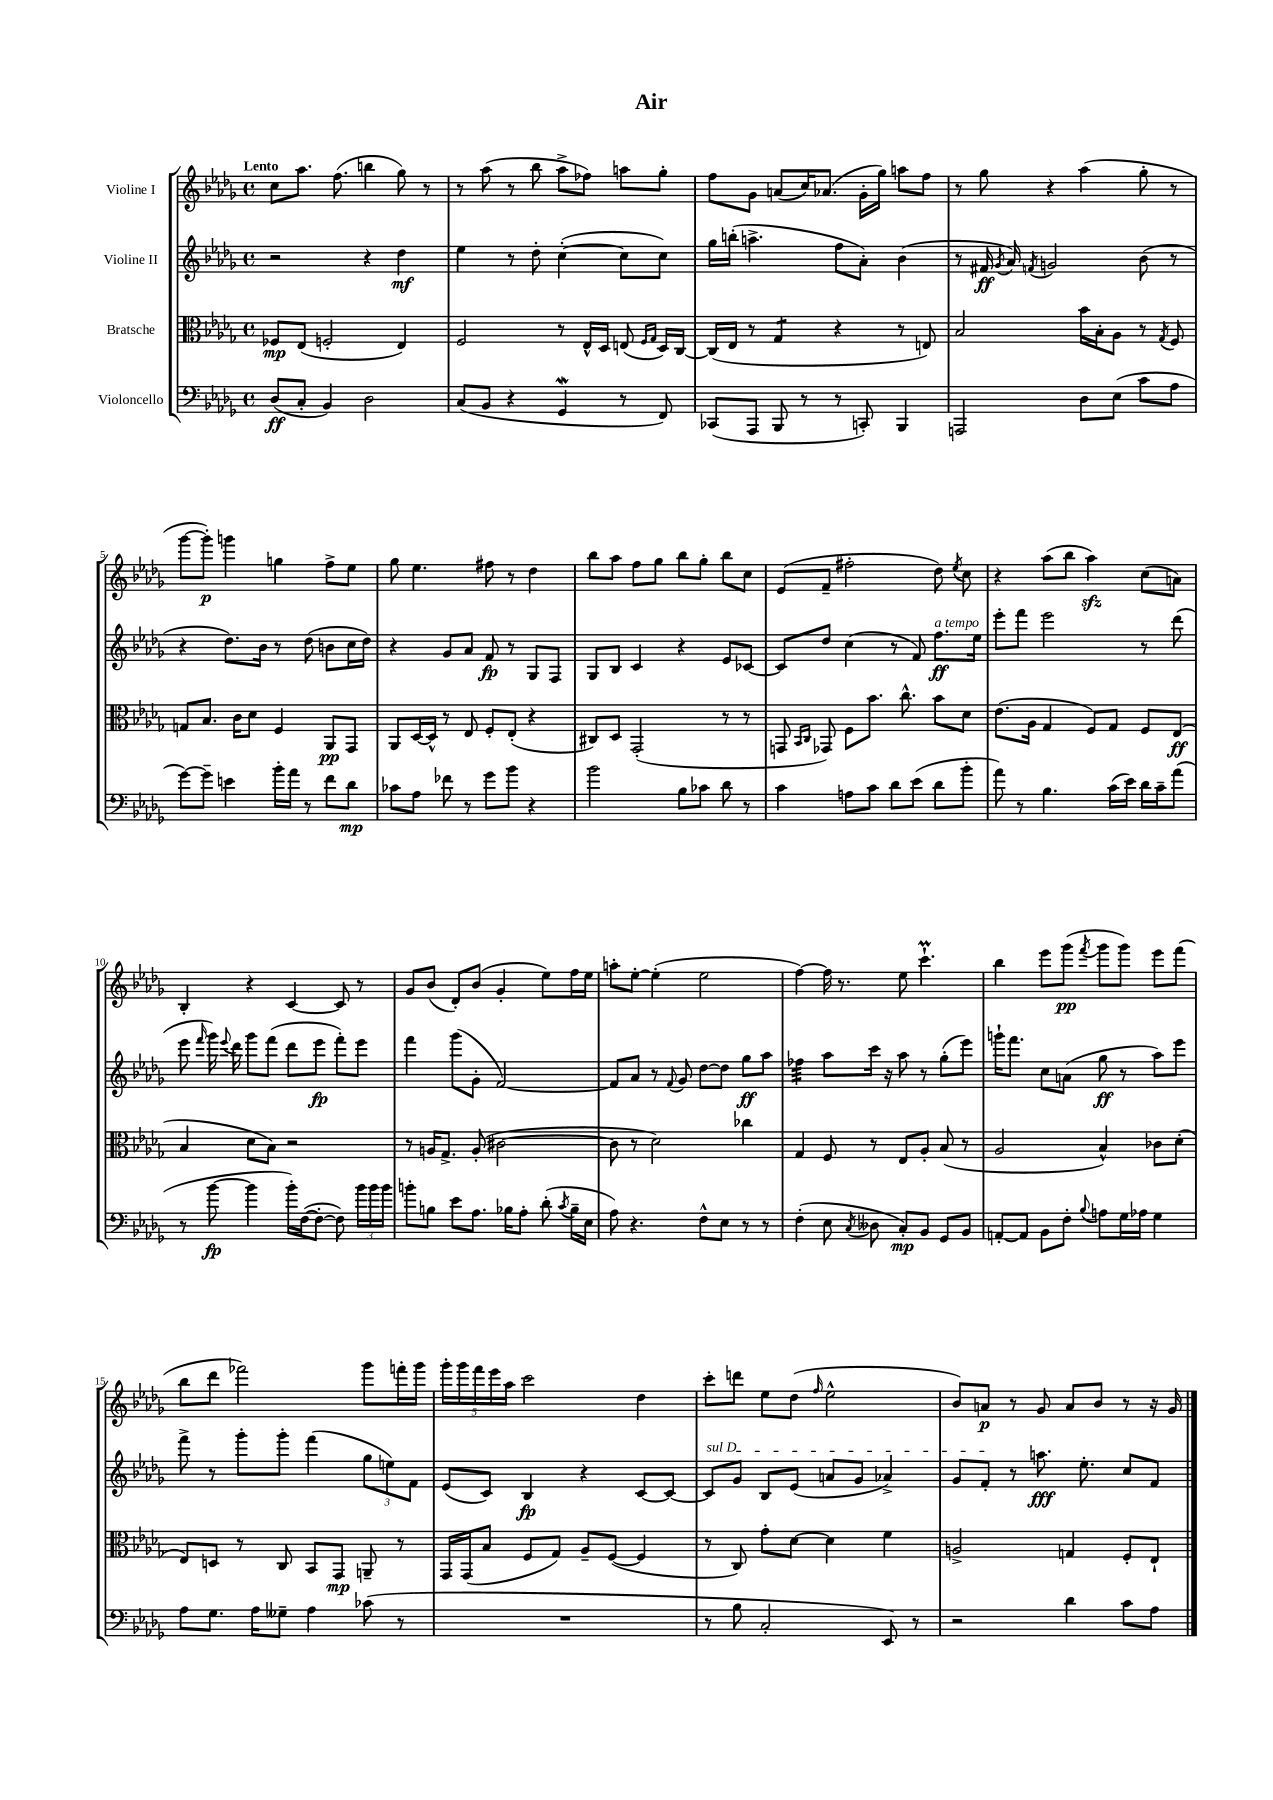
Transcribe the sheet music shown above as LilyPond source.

\header { title = "Air" }
<<
\new StaffGroup <<
\new Staff = "s0" \with { instrumentName = "Violine I" } {
    \clef treble \key des \major \defaultTimeSignature \time 4/4 \tempo "Lento"
    \autoBeamOff c''8[ aes''8.] f''8.( b''4 ges''8) r8 |
    r8 aes''8( r8 bes''8 aes''8[-> fes''8]) a''8[ ges''8]-. |
    f''8[ ges'8] a'8[( c''16) aes'8.]( ges'16[-. ges''16]) a''8[ f''8] |
    r8 ges''8 r4 aes''4( ges''8-. r8 |
    ges'''8[~ ges'''8]-.\p) g'''4 g''4 f''8[-> ees''8] |
    ges''8 ees''4. fis''8 r8 des''4 |
    bes''8[ aes''8] f''8[ ges''8] bes''8[ ges''8]-. bes''8[ c''8] |
    ees'8[( f'8]-- fis''2-. des''8) \acciaccatura { ees''8 } c''8 |
    r4 aes''8[( bes''8] aes''4\sfz) c''8[( a'8]) |
    bes4-. r4 c'4~ c'8 r8 |
    ges'8[ bes'8]( des'8[-.) bes'8]( ges'4-. ees''8[) f''16 ees''16] |
    a''8[-. ees''8]~-. ees''4-.( ees''2 |
    f''4~) f''16 r8. ees''8 c'''4.-!\prall |
    bes''4 ees'''8[ ges'''8]\pp( \acciaccatura { f'''8 } ges'''8[ ges'''8]) ees'''8[ f'''8]( |
    bes''8[ des'''8] fes'''2) ges'''8[ f'''16-. ges'''16] |
    \tuplet 5/4 { ges'''16[-. ges'''16 f'''16 ees'''16 aes''16] } c'''2 des''4 |
    c'''8[-. d'''8] ees''8[ des''8]( \grace { f''16 } ees''2-^ |
    bes'8[) a'8]\p r8 ges'8 a'8[ bes'8] r8 r16 ges'16 \bar "|." |
}
\new Staff = "s1" \with { instrumentName = "Violine II" } {
    \clef treble \key des \major \defaultTimeSignature \time 4/4
    \autoBeamOff r2 r4 des''4\mf |
    ees''4 r8 des''8-. c''4~-.( c''8[ c''8]) |
    ges''16[ b''16]-.( a''4.-> f''8[ aes'8]-.) bes'4( |
    r8 fis'16\ff \acciaccatura { ges'8 } aes'16) \acciaccatura { f'8 } g'2 bes'8( r8 |
    r4 des''8.[) bes'16] r8 des''8( b'8[ c''16 des''16]) |
    r4 ges'8[ aes'8] f'8\fp r8 ges8[ f8] |
    ges8[ bes8] c'4 r4 ees'8[ ces'8]~ |
    ces'8[ des''8] c''4( r8 f'8) f''8.[\ff^\markup { \italic "a tempo" } ees''16] |
    ees'''8[-. f'''8] ees'''2 r8 des'''8( |
    ees'''8 \grace { f'''16 } ges'''16) \appoggiatura { ees'''8 } des'''16 ges'''8[ f'''8]( des'''8[ ees'''8]\fp f'''8[-.) ees'''8] |
    f'''4 ges'''8[( ges'8]-. f'2~) |
    f'8[ aes'8] r8 \appoggiatura { f'8 } ges'8 des''8[~ des''8] ges''8[\ff aes''8] |
    fes''4:32 aes''8[ c'''16] r16 aes''8 r8 ges''8[-.( ees'''8]) |
    g'''16[-! f'''8.] c''8[ a'8]( ges''8\ff r8 aes''8[) ees'''8] |
    f'''8-> r8 ges'''8[-. ges'''8]-. f'''4( \tuplet 3/2 { ges''8[ e''8) f'8] } |
    ees'8[( c'8]) bes4\fp r4 c'8[~ c'8]~ |
    \once \override TextSpanner.bound-details.left.text = \markup { \italic "sul D" } c'8[\startTextSpan ges'8] bes8[ ees'8]( a'8[ ges'8] aes'4->) |
    ges'8[ f'8]-.\stopTextSpan r8 a''8.\fff ees''8.-. c''8[ f'8] \bar "|." |
}
\new Staff = "s2" \with { instrumentName = "Bratsche" } {
    \clef alto \key des \major \defaultTimeSignature \time 4/4
    \autoBeamOff fes8[\mp ees8]( f2-. ees4) |
    f2 r8 ees16[-^ des16] e8( \grace { f16[ ges16] } des16[) c16]~ |
    c16[( ees16] r8 ges4:8 r4 r8 e8) |
    bes2 bes'16[ bes16-. aes8] r8 \acciaccatura { ges8 } f8 |
    g8[ bes8.] c'16[ des'8] f4 aes,8[\pp ges,8] |
    aes,8[ des16~ des16]-^ r8 ees8 f8[-. ees8]-.( r4 |
    cis8[) des8] ges,2-.( r8 r8 |
    g,8 \grace { bes,16[ c16] } ges,8) f8[ bes'8.] c''8.-^ bes'8[ des'8] |
    ees'8.[( aes16] ges4 f8[) ges8] f8[ ees8]\ff( |
    bes4 des'8[ bes8]) r2 |
    r8 a16[ ges8.]-> a8-.( cis'2~ |
    cis'8 r8 des'2) ces''4 |
    ges4 f8 r8 ees8[ aes8]-. bes8( r8 |
    aes2 bes4-^) ces'8[ des'8]-.( |
    ees8[) d8] r8 c8 bes,8[ ges,8]\mp a,8-- r8 |
    ges,16[ ges,16( bes8] f8[ ges8]) aes8[-- f8]~( f4 |
    r8 c8) ges'8[-. des'8]~ des'4 f'4 |
    a2-> g4 f8[-. ees8]-! \bar "|." |
}
\new Staff = "s3" \with { instrumentName = "Violoncello" } {
    \clef bass \key des \major \defaultTimeSignature \time 4/4
    \autoBeamOff des8[\ff( c8]-. bes,4) des2 |
    c8[( bes,8] r4 ges,4\mordent r8 f,8) |
    ces,8[( aes,,8] bes,,8 r8 r8 c,8-.) bes,,4 |
    a,,2 des8[ ees8]( c'8[ aes8] |
    ges'8[~) ges'8]-- e'4 bes'16[-. aes'16] r8 f'8[ des'8]\mp |
    ces'8[ aes8] fes'8 r8 ges'8[ bes'8] r4 |
    bes'2 bes8[ ces'8] des'8 r8 |
    c'4 a8[ c'8] des'8[ ees'8]( des'8[ bes'8]-. |
    aes'8) r8 bes4. c'16[( ees'16]) des'16[ c'16-- aes'8]( |
    r8 bes'8~\fp bes'4 bes'16[-.) f16~( f8]~-. f8) \tuplet 3/2 { bes'16[ bes'16 bes'16] } |
    b'8[-. b8] ees'8[ aes8.] bes16[ aes8]-. des'8-.( \acciaccatura { c'8 } bes16[-- ees16] |
    aes8) r4. f8[-^ ees8] r8 r8 |
    f4-.( ees8 \acciaccatura { c8 } deses8 c8[-.\mp) bes,8] ges,8[ bes,8] |
    a,8[~-. a,8] bes,8[ f8]-. \appoggiatura { bes8 } a8[ ges16 aes16] ges4 |
    aes8[ ges8.] aes16[ geses8]-- aes4 ces'8( r8 |
    R1 |
    r8 bes8 c2-. ees,8) r8 |
    r2 des'4 c'8[ aes8] \bar "|." |
}
>>
>>
